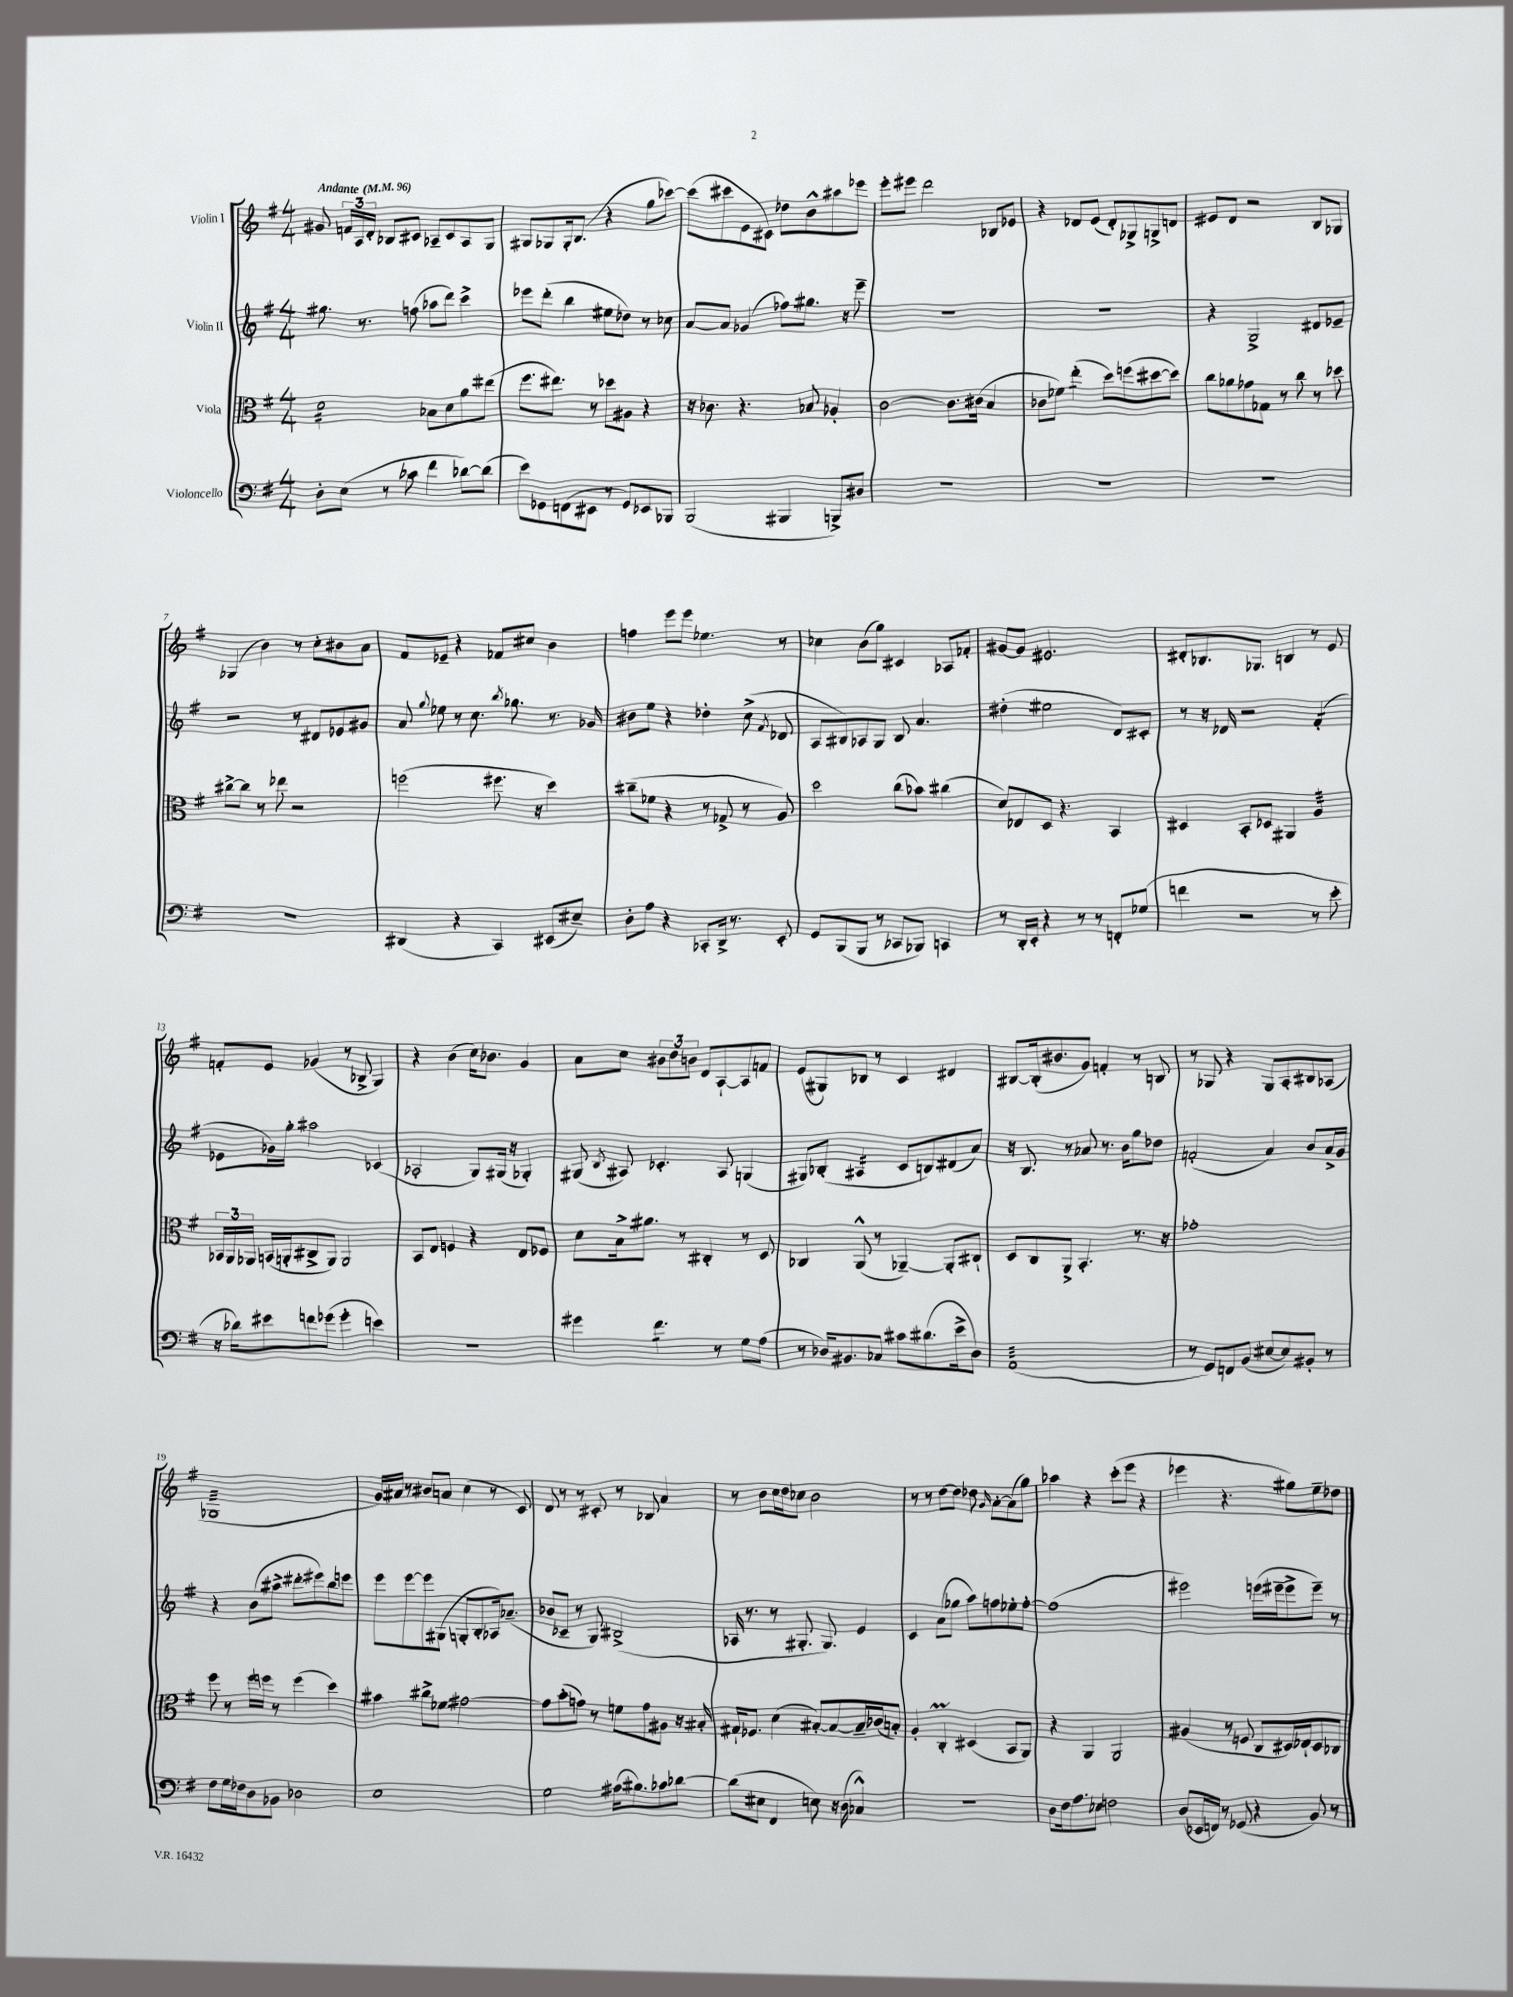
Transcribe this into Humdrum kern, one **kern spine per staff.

**kern	**kern	**kern	**kern
*staff4	*staff3	*staff2	*staff1
*clefF4	*clefC3	*clefG2	*clefG2
*k[f#]	*k[f#]	*k[f#]	*k[f#]
*M4/4	*M4/4	*M4/4	*M4/4
*MM96	*MM96	*MM96	*MM96
8D'	2d	8.gg#	8g#
(8E	.	.	24f
.	.	.	24A
.	.	8.r	.
.	.	.	24d'
8r	.	.	8B-
8c-	.	(8ff	8c#
4f#	8B-	8aa-	8A-~
.	8d	8ddd)	8c#
[8d-)	8a	4ccc^	8A-
(8d-]	(8ee#	.	8G
=	=	=	=
8e)	8.ff#	8eee-	8G#
8GG-	.	(8ddd'	8G-
.	8.ee#)	.	.
(8FF	.	4bb	16G-'
.	.	.	(8.B
8EE#	8r	.	.
8r	8dd-	8ee#	4r
8GG-)	8A#	8dd-)	.
8EE-	4r	8r	8gg
8BBB-	.	8cc-	[8ccc-)
=	=	=	=
(2BBB	16r	[8a	(8ccc-]
.	8.c-	.	.
.	.	8a]	8ccc#
.	4.r	(4g-	8e
.	.	.	8c#)
4BBB#	.	8ff-)	8dd-
.	8B-	8.gg#	8b^^
8BBB^)	4A-'	.	8aa#
.	.	16r	.
8D#	.	8eee~	8eee-
=	=	=	=
1r	[2c	1r	8eee'
.	.	.	8eee#
.	.	.	2ddd
.	8.c]	.	.
.	(16c#	.	.
.	4B	.	8B-
.	.	.	8e-
=	=	=	=
1r	8c-	1r	4r
.	8f-)	.	.
.	(4ee'	.	8d-
.	.	.	(8e
.	8dd)	.	8d-')
.	(8ff	.	8G-^
.	[8dd#	.	8G^
.	8dd#])	.	8d
=	=	=	=
1r	8cc	4r	8e#
.	8a-	.	8d
.	8g-	2G^	2r
.	8G-	.	.
.	8r	.	.
.	8cc	.	.
.	8r	8d#	8B
.	8dd-	8e-~	8G-
=	=	=	=
1r	[8cc#^	2r	(4G-
.	8cc#]	.	.
.	8r	.	4b)
.	8ee-	.	.
.	2r	8r	8r
.	.	8d#	8cc'
.	.	8e-	8b#
.	.	8g#	8a
=	=	=	=
(4DD#	(2ff	8a	8f#
.	.	8qqgg	.
.	.	8ee-	8e-~
4r	.	8r	4r
.	.	8.cc	.
4CC)	8.ff#	.	8f-
.	.	8qbb	.
.	.	8.gg-	.
.	.	.	8cc#
.	16r	.	.
(8EE#	4dd)	8.r	4b
8E#~)	.	.	.
.	.	16g-	.
=	=	=	=
8D'	(8cc#~	8b#	4ff
8A	8f-	8ee	.
4r	4r	4r	8eee
.	.	.	8eee
8CC-'	8r	4dd-'	4.ee-
16DD^	8G-^	.	.
8.r	.	.	.
.	8r	(8cc^	.
.	.	8qf#	.
8EE'	8A)	8d-	8r
=	=	=	=
8GG	2dd	8A	4cc-
(8BBB	.	8B#)	.
8BBB	.	8A-	(8b
8r	.	8G	8gg)
8CC-	(8cc	8B#	4c#
8BBB-)	8b-)	4.a	.
4CC	(4cc#	.	8A-
.	.	.	8f-'
=	=	=	=
8r	8d)	(4dd#'	[8g#
16DD'	8E-	.	8g#]
16EE'	.	.	.
4r	8D	2ee#	2.e#
.	4.r	.	.
8r	.	.	.
8r	.	.	.
8FF'	4BB	8d)	.
(8G-	.	8c#'	.
=	=	=	=
4f	4D#	8r	8d#'
.	.	16r	8.B-
.	.	16d-	.
2r	8BB'	2r	.
.	.	.	8.G-
.	8D-	.	.
.	4AA#	.	4B
8r	4A	(4f#'	8r
8e'	.	.	8e
=	=	=	=
16r	24BB-	8e-	8f'
.	24AA	.	.
16d-)	.	.	.
.	24AA-	.	.
8e#	(16BB	16g-)	8e
.	16AA'	16gg'	.
8f	8C#^	2aa#	(4g-
(8g-	8AA)	.	.
4g-'	2AA	.	8r
.	.	.	8B-^
4e)	.	(4c-	4G)
=	=	=	=
1r	8BB	2A-'	4r
.	8E	.	.
.	4F	.	(4b
.	4r	8G)	16cc)
.	.	.	8.b-
.	.	(16G#	.
.	.	16r	.
.	8E	4G-')	4g
.	8F-	.	.
=	=	=	=
4g#	8d	(8G#	8a
.	.	8qB	.
.	16B^	8A#)	8cc
.	8.a#	.	.
4.f#	.	4.c-'	12b#
.	.	.	12dd
.	8r	.	.
.	.	.	12b
.	4C#'	.	8d
8r	.	8A#	[8A`
8G	8r	(4G	8A]
(8A	8D	.	8f
=	=	=	=
8r	4C-	8G#)	(8e
16D-)	.	(8B-'	8G#)
8.BB#	.	.	.
.	(8AA^^	4A#	8B-
8C-	8r	.	8r
8c#	[4AA-~)	8c	4c
(8.d#	.	8B)	.
.	8AA-']	(8d#	4d#
16e^	.	.	.
8D-)	8C#`	8a)	.
=	=	=	=
(1AA	8D	16r	[8B#
.	.	8.B	.
.	8C	.	(16B#']
.	.	.	8.b#
.	8AA^	8r	.
.	4.BB'	8a-	8g)
.	.	8.r	4f'
.	.	16b	.
.	8.r	8gg	8r
.	.	8dd-	8B
.	16r	.	.
=	=	=	=
8r	1g-'	(2f'	8r
8GG)	.	.	8G-
8FF	.	.	4r
(8BB	.	.	.
[8E#	.	4a)	8G-
8E#])	.	.	8A'
8BB#'	.	8b	8B#
8r	.	16a^	(8A-
.	.	16g	.
=	=	=	=
8F#	8ff#	4r	1G-
16G	8r	.	.
16F-	.	.	.
8D	16ff#	(8b	.
.	16ff	.	.
8BB-	8r	8aa#^	.
2D-	(4ff	8ddd#'	.
.	.	8eee#)	.
.	4dd)	8bb	.
.	.	8eee	.
=	=	=	=
1E	4b#	8eee	16g)
.	.	.	16a#
.	.	[8eee	8r
.	8cc#^	8eee]	8b#
.	8f-	(8G#	8a
.	[2g#	8G'	(4cc
.	.	8B'	.
.	.	16A-)	8r
.	.	(8.a-~	.
.	.	.	8c)
=	=	=	=
2G	8g#]	8b-	8d
.	(8b'	8c-~	8r
.	8g)	8r	8r
.	8r	8G)	8c#'
(16A#	8f	(2B#^	8r
8.B#)	.	.	.
.	8g	.	8B-
8c-	8A#	.	4a
[8d-	16r	.	.
.	16B#'	.	.
=	=	=	=
(8d-]	16G#`	16A-	8r
.	8.F-	8.r	.
8E#	.	.	8b
4FF#	(4d	8r	16cc
.	.	.	16dd
.	.	8.G#'	8cc-
8E)	[8B#')	.	2b
.	.	8.G#)	.
16r	8B#_	.	.
(16D	.	.	.
4C-^^)	16B#~]	4e	.
.	(16c-	.	.
.	8B')	.	.
=	=	=	=
1r	4A'	4c	8r
.	.	.	8r
.	4C'	(8a	[8dd
.	.	8gg-	8dd]
.	(4D#	8aa)	8dd-
.	.	.	16qqg
.	.	8ff	[8a'
.	8BB	8ee-'	(8a]
.	8AA)	[8ff'	8gg)
=	=	=	=
8D	4r	(1ff]	4aa-
16F#	.	.	.
8.A	.	.	.
.	4AA	.	4r
8E-	.	.	.
2F	2AA	.	(8ccc'
.	.	.	8eee
.	.	.	4r
=	=	=	=
(8D	(4A#	2eee#)	4eee-
16EE-	.	.	.
16FF)	.	.	.
8r	8r	.	4.r
(8GG-	8F	.	.
4r	8C	(16eee	.
.	.	16eee#~	.
.	16D#)	8eee#^	8gg#)
.	16E-`	.	.
8BB)	8D#	8eee#~)	8ee~
8r	8C-	8r	8dd-
==	==	==	==
*-	*-	*-	*-
